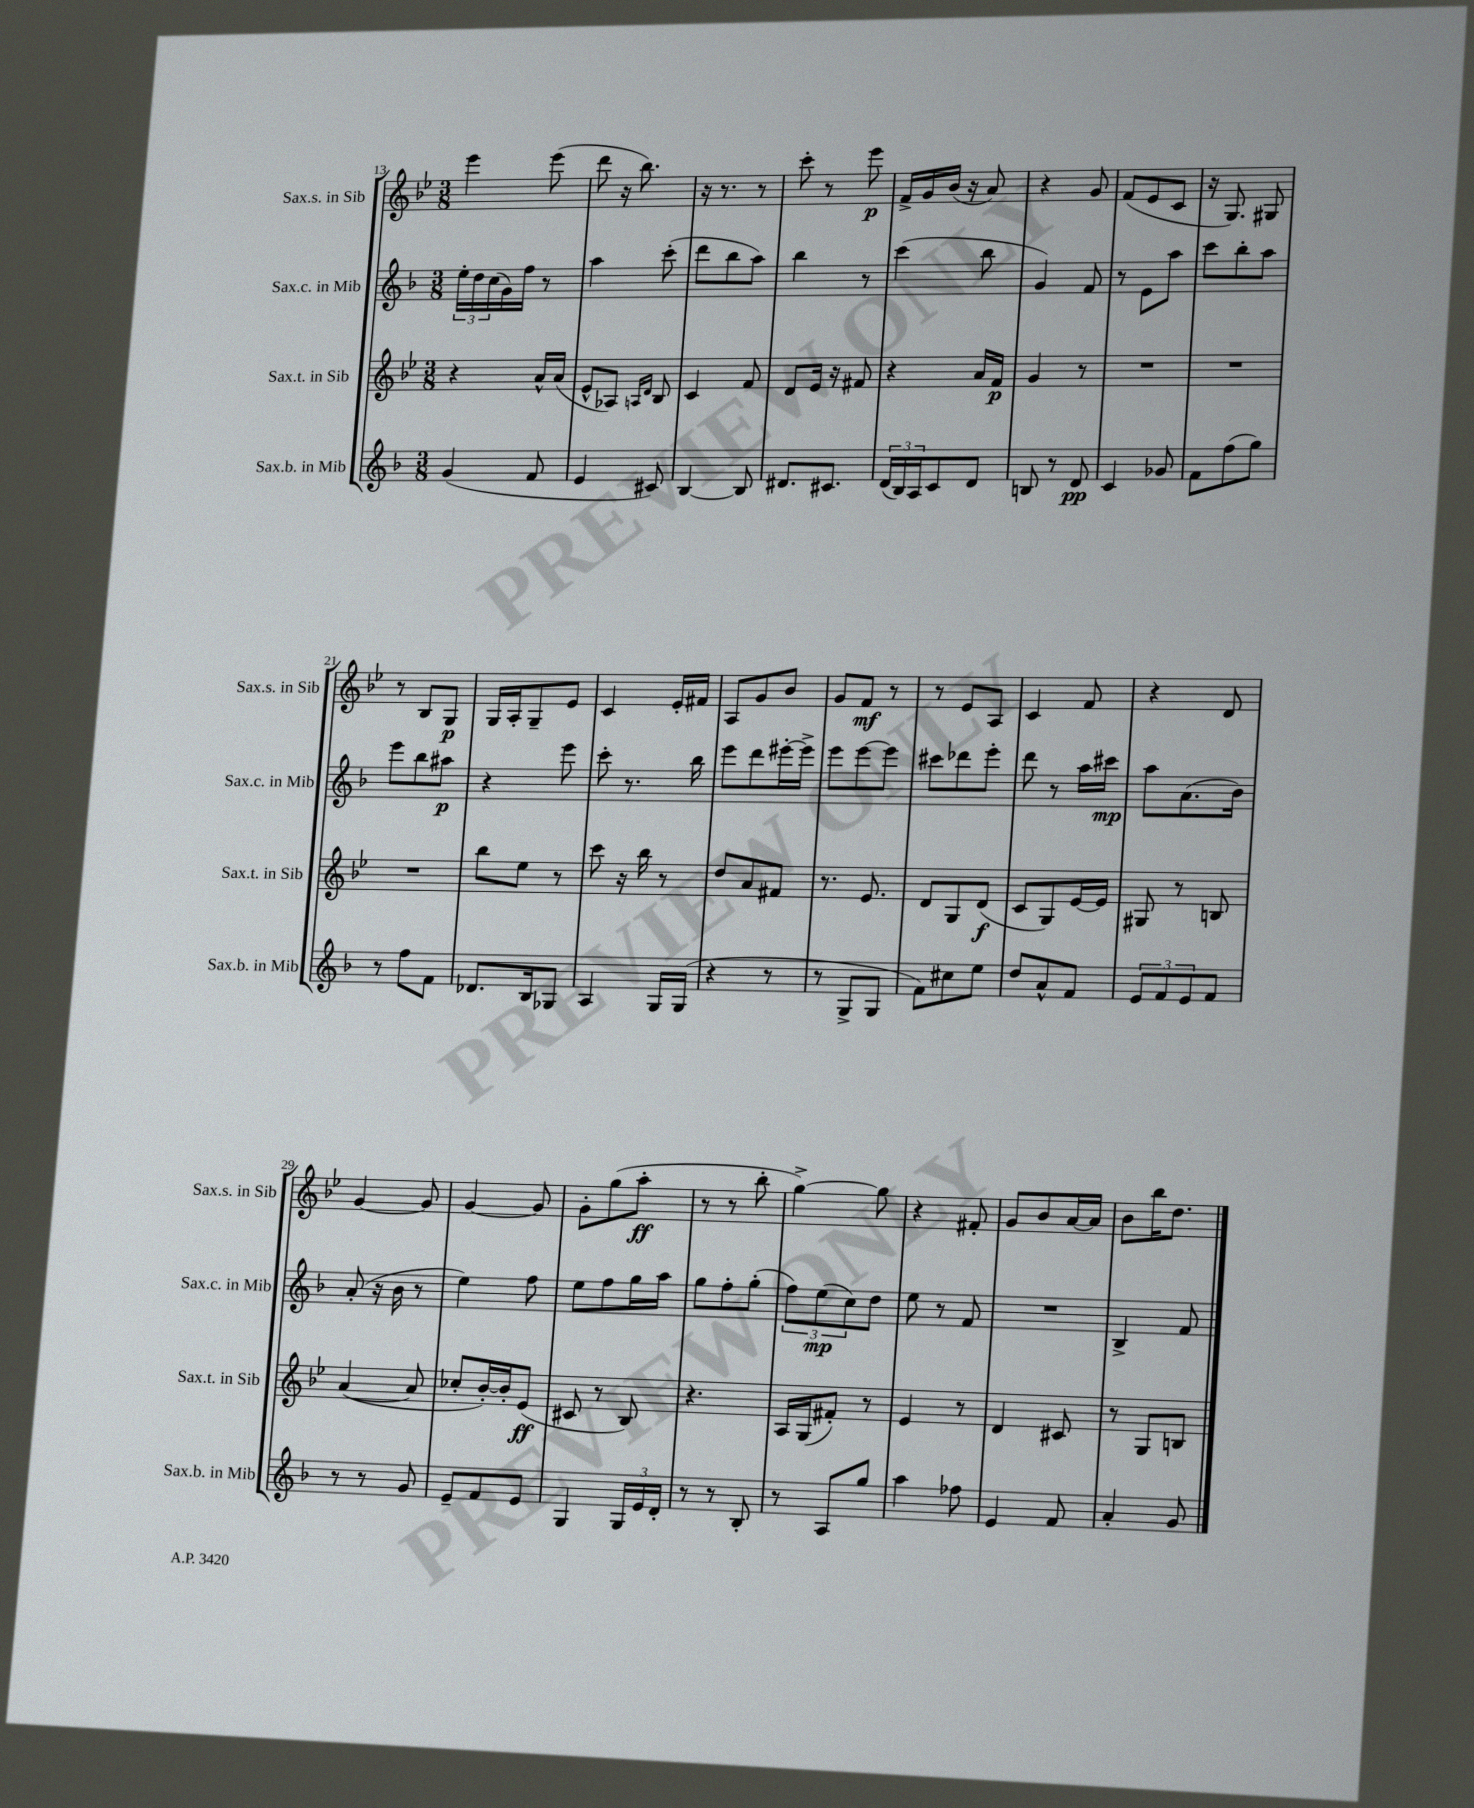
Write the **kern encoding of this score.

**kern	**dynam	**kern	**dynam	**kern	**dynam	**kern	**dynam
*part4	*part4	*part3	*part3	*part2	*part2	*part1	*part1
*staff4	*staff4	*staff3	*staff3	*staff2	*staff2	*staff1	*staff1
*I"Sax.b. in Mib	*	*I"Sax.t. in Sib	*	*I"Sax.c. in Mib	*	*I"Sax.s. in Sib	*
*I'Sax.b. in Mib	*	*I'Sax.t. in Sib	*	*I'Sax.c. in Mib	*	*I'Sax.s. in Sib	*
*clefG2	*	*clefG2	*	*clefG2	*	*clefG2	*
*k[b-]	*	*k[b-e-]	*	*k[b-]	*	*k[b-e-]	*
*M3/8	*	*M3/8	*	*M3/8	*	*M3/8	*
=13	=13	=13	=13	=13	=13	=13	=13
(4g/	.	4r	.	24ee'\LL	.	4eee-\	.
.	.	.	.	24dd\	.	.	.
.	.	.	.	(24cc\	.	.	.
.	.	.	.	16g\)	.	.	.
.	.	.	.	16ff\JJ	.	.	.
8f/	.	16a^^/LL	.	8r	.	(8eee-\	.
.	.	(16a/JJ	.	.	.	.	.
=14	=14	=14	=14	=14	=14	=14	=14
4e/	.	8e-^^/L	.	4aa\	.	8ddd\	.
.	.	8A-X/J)	.	.	.	16r	.
.	.	.	.	.	.	8.bb-\)	.
.	.	16qqAn/LL	.	.	.	.	.
.	.	16qqd/JJ	.	.	.	.	.
8c#X/)	.	8B-/	.	(8ccc'\	.	.	.
=15	=15	=15	=15	=15	=15	=15	=15
[4B-/	.	4c/	.	8ddd\L	.	16r	.
.	.	.	.	.	.	8.r	.
.	.	.	.	8bb-\	.	.	.
8B-/]	.	8f/	.	8aa\J)	.	8r	.
=16	=16	=16	=16	=16	=16	=16	=16
8.d#X/L	.	8d/L	.	4bb-\	.	8ccc'\	.
.	.	16e-/Jk	.	.	.	8r	.
8.c#X/J	.	16r	.	.	.	.	.
.	.	8f#X/	.	8r	.	8eee-\	p
=17	=17	=17	=17	=17	=17	=17	=17
(24d/LL	.	4r	.	(4ccc\	.	16f^/LL	.
24B-/)	.	.	.	.	.	.	.
.	.	.	.	.	.	16g/	.
24A/J	.	.	.	.	.	.	.
8c/	.	.	.	.	.	(16b-/JJ	.
.	.	.	.	.	.	16r	.
8d/J	.	16a/LL	.	8bb-\	.	8a/)	.
.	.	16f/JJ	p	.	.	.	.
=18	=18	=18	=18	=18	=18	=18	=18
8Bn/	.	4g/	.	4g/)	.	4r	.
8r	.	.	.	.	.	.	.
8d/	pp	8r	.	8f/	.	8g/	.
=19	=19	=19	=19	=19	=19	=19	=19
4c/	.	4.r	.	8r	.	(8f/L	.
.	.	.	.	8e\L	.	8e-/	.
8g-X/	.	.	.	8aa\J	.	8c/J	.
=20	=20	=20	=20	=20	=20	=20	=20
8f\L	.	4.r	.	8ccc\L	.	16r	.
.	.	.	.	.	.	8.G/)	.
(8ff\	.	.	.	8bb-'\	.	.	.
8gg\J)	.	.	.	8aa\J	.	8G#X/	.
!!LO:LB:g=z
=21	=21	=21	=21	=21	=21	=21	=21
8r	.	4.r	.	8eee\L	.	8r	.
8ff\L	.	.	.	8bb-\	.	8B-/L	.
8f\J	.	.	.	8aa#X\J	p	8G/J	p
=22	=22	=22	=22	=22	=22	=22	=22
8.d-X/L	.	8bb-\L	.	4r	.	16G/LL	.
.	.	.	.	.	.	16A'/J	.
.	.	8ee-\J	.	.	.	8G~/	.
16B-/k	.	.	.	.	.	.	.
8G-X/J	.	8r	.	8eee\	.	8e-/J	.
=23	=23	=23	=23	=23	=23	=23	=23
4A/	.	8ccc\	.	8ccc'\	.	4c/	.
.	.	16r	.	8.r	.	.	.
.	.	16bb-\	.	.	.	.	.
16G/LL	.	8r	.	.	.	16e-'/LL	.
(16G/JJ	.	.	.	16bb-\	.	16f#X/JJ	.
=24	=24	=24	=24	=24	=24	=24	=24
4r	.	8dd/L	.	8eee\L	.	8A/L	.
.	.	8a/	.	8ddd\	.	8g/	.
8r	.	8f#X/J	.	[16eee#X'\L	.	8b-/J	.
.	.	.	.	16eee#^\JJ]	.	.	.
=25	=25	=25	=25	=25	=25	=25	=25
8r	.	8.r	.	8eee\L	.	8g/L	.
8G^/L	.	.	.	[8eee\	.	8f/J	mf
.	.	8.e-/	.	.	.	.	.
8G/J	.	.	.	8eee\J]	.	8r	.
=26	=26	=26	=26	=26	=26	=26	=26
8f\L)	.	8d/L	.	8ccc#X\L	.	8r	.
8cc#X\	.	8G/	.	8ddd-X\	.	8e-/L	.
8ee\J	.	(8d/J	f	8eee'\J	.	8A/J	.
=27	=27	=27	=27	=27	=27	=27	=27
8dd/L	.	8c/L	.	8ddd\	.	4c/	.
8a^^/	.	8G/)	.	8r	.	.	.
8f/J	.	[16e-/L	.	16aa\LL	.	8f/	.
.	.	16e-/JJ]	.	16ccc#X\JJ	mp	.	.
=28	=28	=28	=28	=28	=28	=28	=28
12e/L	.	8G#X/	.	8aa\L	.	4r	.
12f/	.	.	.	.	.	.	.
.	.	8r	.	(8.a\	.	.	.
12e/	.	.	.	.	.	.	.
8f/J	.	8Bn/	.	.	.	8d/	.
.	.	.	.	16b-\Jk)	.	.	.
!!LO:LB:g=z
=29	=29	=29	=29	=29	=29	=29	=29
8r	.	([4a/	.	(8a'/	.	[4g/	.
8r	.	.	.	16r	.	.	.
.	.	.	.	16b-\	.	.	.
8g/	.	8a/]	.	8r	.	8g/]	.
=30	=30	=30	=30	=30	=30	=30	=30
8e~/L	.	8cc-X'/L	.	4ee\)	.	[4g/	.
8f/	.	[16b-'/L)	.	.	.	.	.
.	.	16b-'/J]	.	.	.	.	.
8e/J	.	(8e-/J	ff	8ff\	.	8g/]	.
=31	=31	=31	=31	=31	=31	=31	=31
4G/	.	8c#X/	.	8ee\L	.	8g'\L	.
.	.	8r	.	8ff\	.	(8gg\	.
24G/LL	.	8B-/)	.	16gg\L	.	8aa'\J	ff
24e/	.	.	.	.	.	.	.
.	.	.	.	16aa\JJ	.	.	.
24d'/JJ	.	.	.	.	.	.	.
=32	=32	=32	=32	=32	=32	=32	=32
8r	.	4.r	.	8gg\L	.	8r	.
8r	.	.	.	8ff'\	.	8r	.
8B-'/	.	.	.	(8gg'\J	.	8bb-'\	.
=33	=33	=33	=33	=33	=33	=33	=33
8r	.	16A/LL	.	12ff\L)	.	[4gg^\)	.
.	.	(16G/J	.	.	.	.	.
.	.	.	.	(12ee\	mp	.	.
8A/L	.	8f#X'/J)	.	.	.	.	.
.	.	.	.	12cc\)	.	.	.
8gg/J	.	8r	.	8dd\J	.	8gg\]	.
=34	=34	=34	=34	=34	=34	=34	=34
4aa\	.	4e-/	.	8ee\	.	4r	.
.	.	.	.	8r	.	.	.
8ff-X\	.	8r	.	8f/	.	8f#X'/	.
=35	=35	=35	=35	=35	=35	=35	=35
4e/	.	4d/	.	4.r	.	8g/L	.
.	.	.	.	.	.	8b-/	.
8f/	.	8c#X/	.	.	.	[16a/L	.
.	.	.	.	.	.	16a/JJ]	.
=36	=36	=36	=36	=36	=36	=36	=36
4a'/	.	8r	.	4B-^/	.	8b-\L	.
.	.	8G/L	.	.	.	16bb-\K	.
.	.	.	.	.	.	8.dd\J	.
8g/	.	8Bn/J	.	8f/	.	.	.
==	==	==	==	==	==	==	==
*-	*-	*-	*-	*-	*-	*-	*-
